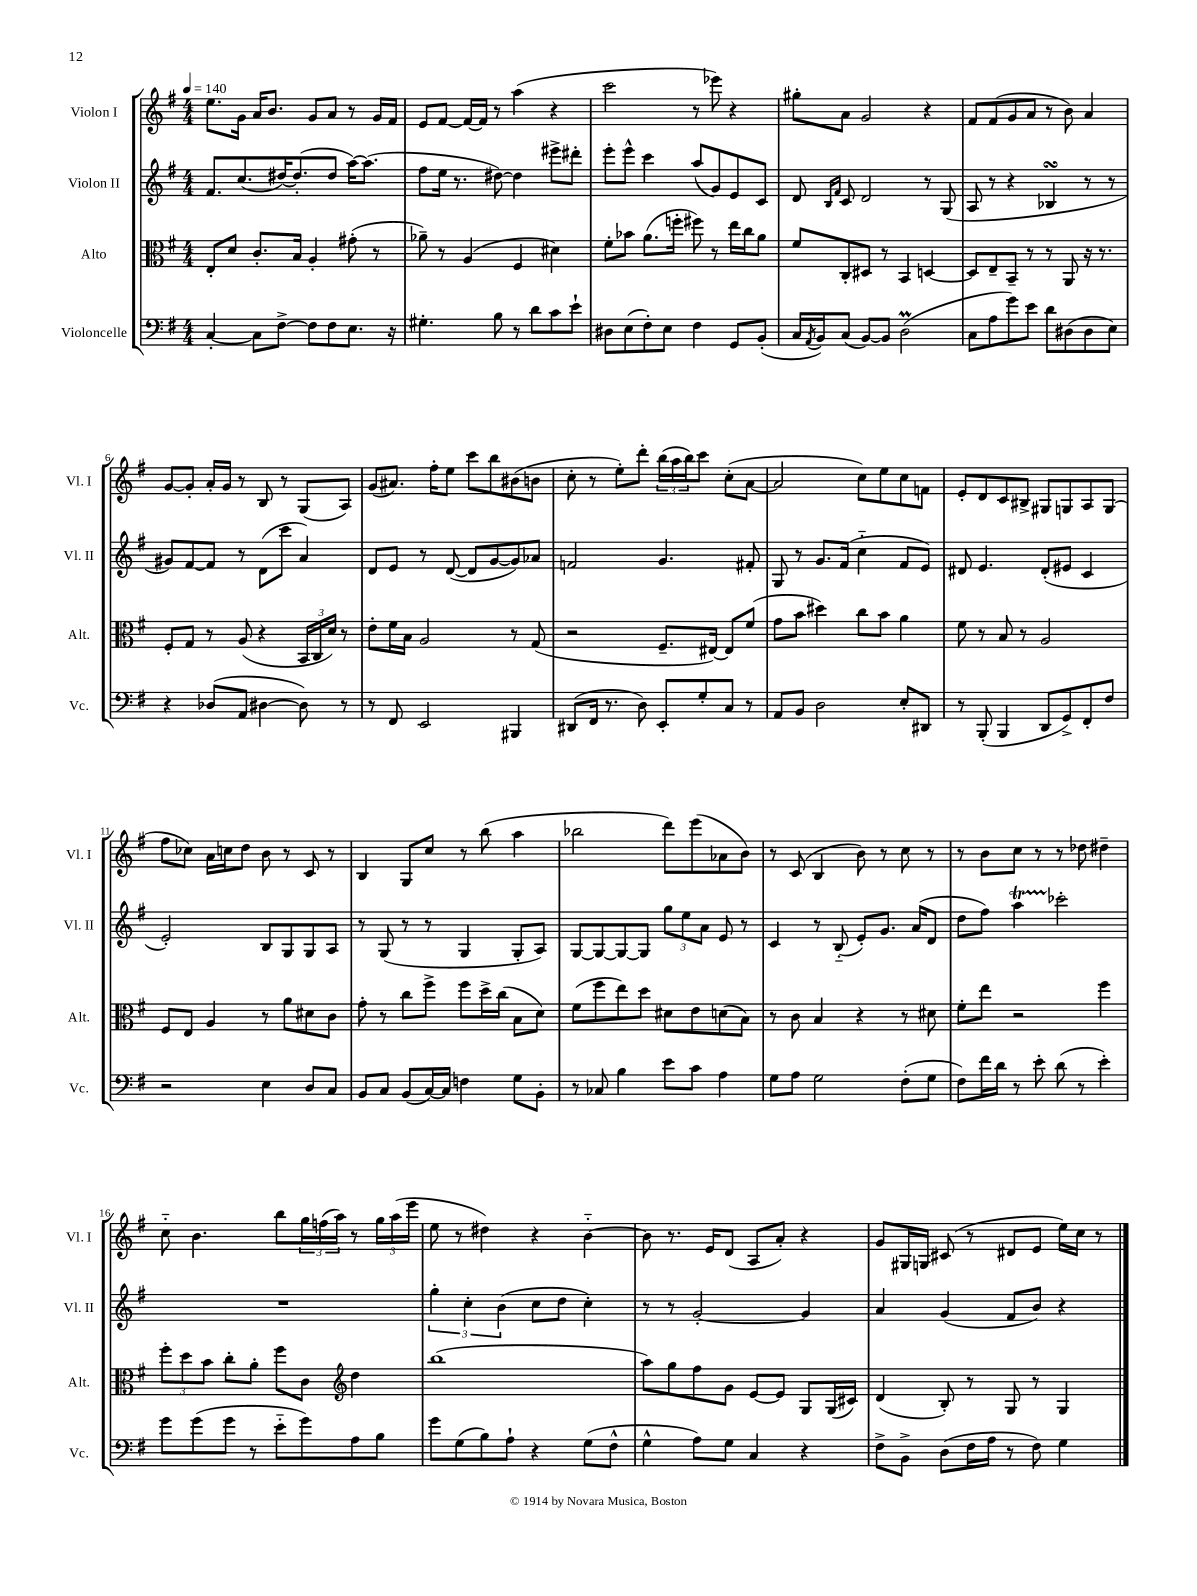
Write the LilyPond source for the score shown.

<<
\new StaffGroup <<
\new Staff = "s0" \with { instrumentName = "Violon I" shortInstrumentName = "Vl. I" } {
    \clef treble \key g \major \numericTimeSignature \time 4/4 \tempo 4 = 140
    e''8. g'16 a'16 b'8. g'8 a'8 r8 g'16 fis'16 |
    e'8 fis'8~ fis'16~ fis'16 r8 a''4( r4 |
    c'''2 r8 ees'''8) r4 |
    gis''8-. a'8 g'2 r4 |
    fis'8 fis'8( g'8 a'8 r8 b'8) a'4 |
    g'8~ g'8-. a'16-. g'16 r8 b8 r8 g8( a8) |
    g'8( ais'8.) fis''16-. e''8 c'''8 b''8 bis'8( b'8 |
    c''8-. r8 e''8-.) d'''8-. \tuplet 3/2 { b''16( a''16 b''16) } c'''8 c''8-.( a'8~ |
    a'2 c''8) e''8 c''8 f'8 |
    e'8-. d'8 c'8 bis8-> gis8 g8 a8 g8( |
    fis''8 ces''8) a'16 c''16 d''8 b'8 r8 c'8 r8 |
    b4 g8 c''8 r8 b''8( a''4 |
    bes''2 d'''8) e'''8( aes'8 b'8) |
    r8 c'8( b4 b'8) r8 c''8 r8 |
    r8 b'8 c''8 r8 r8 des''8 dis''4-- |
    c''8-_ b'4. b''8 \tuplet 3/2 { g''16 f''16( a''16) } r8 \tuplet 3/2 { g''16 a''16( e'''16 } |
    e''8 r8 dis''4) r4 b'4~-_ |
    b'8 r8. e'16 d'8( a8 a'8-.) r4 |
    g'8 gis16 g16 cis'8( r8 dis'8 e'8 e''16) c''16 r8 \bar "|." |
}
\new Staff = "s1" \with { instrumentName = "Violon II" shortInstrumentName = "Vl. II" } {
    \clef treble \key g \major \numericTimeSignature \time 4/4
    fis'8. c''8.( dis''16~) dis''8.-.( dis''8 a''16~) a''8.( |
    fis''8 e''16 r8. dis''8~) dis''4 eis'''8-> dis'''8-. |
    e'''8-. e'''8-^ c'''4 a''8( g'8) e'8 c'8 |
    d'8 \grace { b16 fis'16 } c'8 d'2 r8 g8( |
    a8 r8 r4 bes4\turn r8 r8 |
    gis'8) fis'8~ fis'8 r8 d'8( c'''8 a'4) |
    d'8 e'8 r8 d'8~( d'8 g'8~ g'8) aes'8 |
    f'2 g'4. fis'8-. |
    g8 r8 g'8. fis'16( c''4-_ fis'8 e'8) |
    dis'8 e'4. dis'8-.( eis'8 c'4 |
    e'2-.) b8 g8 g8 a8 |
    r8 g8( r8 r8 g4 g8-. a8) |
    g8~ g8~ g8~ g8 \tuplet 3/2 { g''8 e''8 a'8 } e'8 r8 |
    c'4 r8 b8-_( e'8-.) g'8. a'16( d'8 |
    d''8 fis''8) a''4\startTrillSpan ces'''2-.\stopTrillSpan |
    R1 |
    \tuplet 3/2 { g''4-. c''4-. b'4( } c''8 d''8 c''4-.) |
    r8 r8 g'2~-. g'4 |
    a'4 g'4( fis'8 b'8) r4 \bar "|." |
}
\new Staff = "s2" \with { instrumentName = "Alto" shortInstrumentName = "Alt." } {
    \clef alto \key g \major \numericTimeSignature \time 4/4
    e8-. d'8 c'8.-. b16 a4-. gis'8-.( r8 |
    aes'8--) r8 a4( fis4 dis'4) |
    fis'8-. bes'8 a'8.( f''16-. fis''8) r8 e''16 c''16 a'8 |
    fis'8 c8-. dis8 r8 b,4 d4~ |
    d8 e8-- b,8-- r8 r8 a,8 r16 r8. |
    fis8-. g8 r8 a8( r4 \tuplet 3/2 { b,16 c16 d'16) } r8 |
    e'8-. fis'16 b16 a2 r8 g8( |
    r2 fis8.-- eis16~) eis8 fis'8( |
    g'8 b'8 dis''4) c''8 b'8 a'4 |
    fis'8 r8 b8 r8 a2 |
    fis8 e8 a4 r8 a'8 dis'8 c'8 |
    g'8-. r8 c''8 fis''8-> fis''8 d''16-> c''16( b8 d'8) |
    fis'8( fis''8 e''8) d''8 dis'8 e'8 d'8( b8) |
    r8 c'8 b4 r4 r8 dis'8 |
    fis'8-. e''8 r2 fis''4 |
    \tuplet 3/2 { fis''8-. d''8 b'8 } c''8-. a'8-. fis''8 c'8 \clef treble d''4 |
    b''1( |
    a''8) g''8 fis''8 g'8 e'8~ e'8 g8 g16( cis'16) |
    d'4( b8-.) r8 g8 r8 g4 \bar "|." |
}
\new Staff = "s3" \with { instrumentName = "Violoncelle" shortInstrumentName = "Vc." } {
    \clef bass \key g \major \numericTimeSignature \time 4/4
    c4~-. c8 fis8~-> fis8 fis8 e8. r16 |
    gis4.-. b8 r8 d'8 c'8 e'8-! |
    dis8 e8( fis8-.) e8 fis4 g,8 b,8-.( |
    c16 \acciaccatura { a,8 } b,16) c8( b,8~) b,8 d2\prall( |
    c8 a8 g'8) e'8 d'8 dis8( dis8 e8) |
    r4 des8( a,8 dis4~ dis8) r8 |
    r8 fis,8 e,2 bis,,4 |
    dis,8( fis,16 r8. d8) e,8-. g8-. c8 r8 |
    a,8 b,8 d2 e8-. dis,8 |
    r8 b,,8-.( b,,4 d,8 g,8->) fis,8-. fis8 |
    r2 e4 d8 c8 |
    b,8 c8 b,8( c16~) c16 f4 g8 b,8-. |
    r8 ces8 b4 e'8 c'8 a4 |
    g8 a8 g2 fis8-.( g8 |
    fis8) fis'16 d'16 r8 e'8-. d'8( r8 e'4-.) |
    g'8 g'8( g'8 r8 e'8-_ g'8) a8 b8 |
    g'8 g8( b8) a8-! r4 g8( fis8-^ |
    g4-^ a8) g8 c4 r4 |
    fis8-> b,8-> d8( fis16 a16 r8 fis8) g4 \bar "|." |
}
>>
>>
